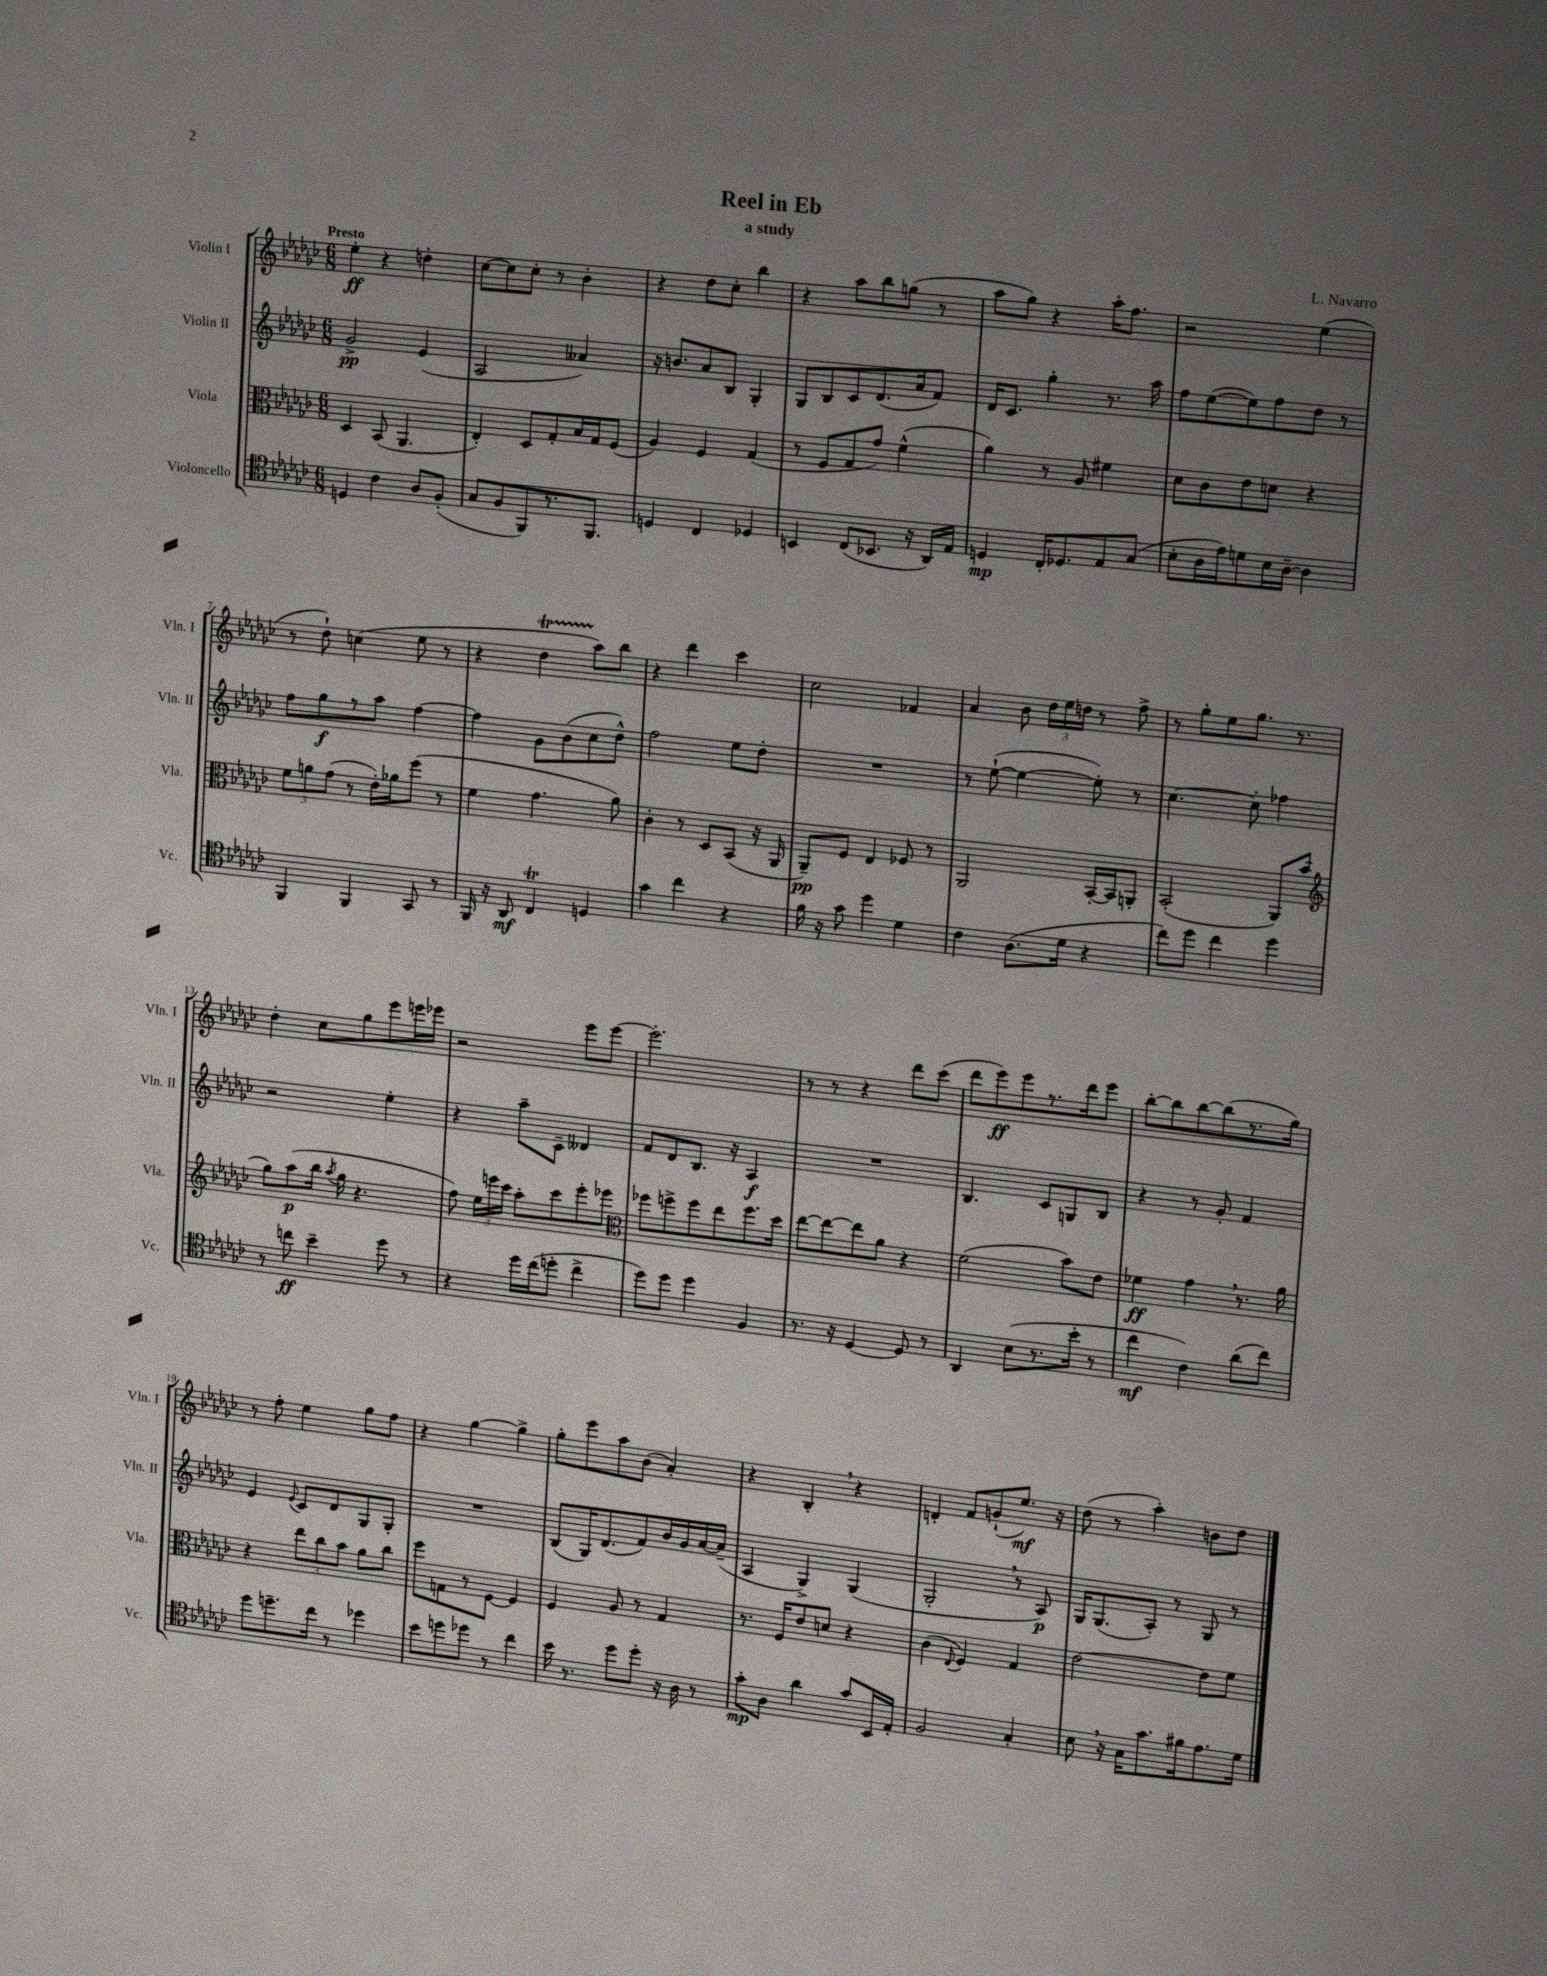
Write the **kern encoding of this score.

**kern	**dynam	**kern	**dynam	**kern	**dynam	**kern	**dynam
*part4	*part4	*part3	*part3	*part2	*part2	*part1	*part1
*staff4	*staff4	*staff3	*staff3	*staff2	*staff2	*staff1	*staff1
*I"Violoncello	*	*I"Viola	*	*I"Violin II	*	*I"Violin I	*
*I'Vc.	*	*I'Vla.	*	*I'Vln. II	*	*I'Vln. I	*
*clefC4	*	*clefC3	*	*clefG2	*	*clefG2	*
*k[b-e-a-d-g-c-]	*	*k[b-e-a-d-g-c-]	*	*k[b-e-a-d-g-c-]	*	*k[b-e-a-d-g-c-]	*
*M6/8	*	*M6/8	*	*M6/8	*	*M6/8	*
=1	=1	=1	=1	=1	=1	=1	=1
!	!	!	!	!	!	!LO:TX:a:B:t=Presto	!
4Dn/	.	4D-/	.	2g-^/	pp	4ee-'\	ff
4c-\	.	(8BB-/	.	.	.	4r	.
.	.	4.AA-/	.	.	.	.	.
8A-/L	.	.	.	(4e-/	.	4ddn'\	.
(8F'/J	.	.	.	.	.	.	.
=2	=2	=2	=2	=2	=2	=2	=2
8G-/L	.	4E-'/)	.	2A-/	.	[8cc-\L	.
8F/	.	.	.	.	.	8cc-\]	.
8FF/)	.	8D-/L	.	.	.	8cc-'\J	.
8.r	.	8G-'/	.	.	.	8r	.
.	.	16B-/L	.	4a--X/)	.	4b-'\	.
8.FF/J	.	16G-/J	.	.	.	.	.
.	.	(8F/J	.	.	.	.	.
=3	=3	=3	=3	=3	=3	=3	=3
4Dn/	.	4A-/)	.	16r	.	4r	.
.	.	.	.	8.bn/L	.	.	.
4C-/	.	4F/	.	8a-/	.	8dd-\L	.
.	.	.	.	8B-/J	.	8cc-'\J	.
4D-X/	.	(4G-/	.	4G-'/	.	4bb-\	.
=4	=4	=4	=4	=4	=4	=4	=4
4BBn/	.	8r	.	8G-/L	.	4r	.
.	.	8F/L	.	8B-/	.	.	.
(8C-/L	.	8G-/	.	8c-/	.	8aa-\L	.
8.BB-X/J	.	8g-/J)	.	(8.d-/	.	8bb-\	.
.	.	(4f^^\	.	.	.	(8ggn\J	.
16r	.	.	.	16a-/k	.	.	.
16AA-/LL)	.	.	.	8f/J)	.	8r	.
16E-/JJ	.	.	.	.	.	.	.
=5	=5	=5	=5	=5	=5	=5	=5
4Dn/	mp	4a-\)	.	16d-/KL	.	8aa-\L	.
.	.	.	.	8.c-/J	.	.	.
.	.	.	.	.	.	8gg-\J)	.
16C-'/KL	.	8r	.	4gg-'\	.	4r	.
8.D-X/	.	.	.	.	.	.	.
.	.	8A-/	.	.	.	.	.
8E-/	.	4f#X\	.	8.r	.	16aa-'\KL	.
.	.	.	.	.	.	8.ff\J	.
(8G-/J	.	.	.	.	.	.	.
.	.	.	.	16aa-\	.	.	.
=6	=6	=6	=6	=6	=6	=6	=6
8B-'\L	.	8d-\L	.	8ff\L	.	2r	.
16A-\L	.	8c-\	.	([8ee-\	.	.	.
16e-\J)	.	.	.	.	.	.	.
8dn\	.	8e-\	.	8ee-\])	.	.	.
16B-\L	.	8dn\J	.	8ff\	.	.	.
[16A-~\JJ	.	.	.	.	.	.	.
4A-\]	.	4r	.	8dd-\J	.	(4ee-\	.
.	.	.	.	8r	.	.	.
!!LO:LB:g=z
=7	=7	=7	=7	=7	=7	=7	=7
4FF/	.	12f\L	.	8ff\L	.	8r	.
.	.	12an\	.	.	.	.	.
.	.	.	.	8gg-\	f	8dd-`\)	.
.	.	(12g-\J	.	.	.	.	.
4FF/	.	8r	.	8r	.	(4ccn\	.
.	.	16e-'\LL)	.	8aa-\J	.	.	.
.	.	16a-X\J	.	.	.	.	.
8GG-/	.	(8ff\J	.	[4ff\	.	8ee-\	.
8r	.	8r	.	.	.	8r	.
=8	=8	=8	=8	=8	=8	=8	=8
16FF/	.	4f\	.	4ff\]	.	4r	.
16r	.	.	.	.	.	.	.
8AA-/	mf	.	.	.	.	.	.
4C-T/	.	4.g-\	.	8g-\L	.	4dd-T\	.
.	.	.	.	(8b-\	.	.	.
4Dn/	.	.	.	8cc-\	.	8aa-\L)	.
.	.	8a-\)	.	8dd-^^\J)	.	8bb-\J	.
=9	=9	=9	=9	=9	=9	=9	=9
4g-\	.	4c-'\	.	2ff\	.	4r	.
4cc-\	.	8r	.	.	.	4ddd-\	.
.	.	8D-/L	.	.	.	.	.
4r	.	(8BB-/J	.	8ee-\L	.	4ccc-\	.
.	.	16r	.	8dd-'\J	.	.	.
.	.	16AA-/	.	.	.	.	.
=10	=10	=10	=10	=10	=10	=10	=10
16f\	.	8AA-~/L)	pp	2.r	.	2cc-\	.
16r	.	.	.	.	.	.	.
8g-\	.	8F/J	.	.	.	.	.
4dd-\	.	4E-/	.	.	.	.	.
4d-\	.	8F-X/	.	.	.	4f-X/	.
.	.	8r	.	.	.	.	.
=11	=11	=11	=11	=11	=11	=11	=11
4c-\	.	2AA-/	.	8r	.	4a-/	.
.	.	.	.	([8ee-`\	.	.	.
(8.A-\L	.	.	.	4ee-\_	.	8b-\	.
.	.	.	.	.	.	24dd-\LL	.
.	.	.	.	.	.	24ee-\	.
16d-\Jk	.	.	.	.	.	.	.
.	.	.	.	.	.	24ddn\JJ	.
4r	.	[16BB-'/LL	.	8ee-'\])	.	8r	.
.	.	16BB-/J]	.	.	.	.	.
.	.	8AAn'/J	.	8r	.	8ff^\	.
=12	=12	=12	=12	=12	=12	=12	=12
8cc-\L)	.	(2BB-'/	.	[4.cc-\	.	8r	.
8dd-\J	.	.	.	.	.	8gg-'\L	.
4cc-\	.	.	.	.	.	8ee-\	.
.	.	.	.	8cc-'\]	.	8.gg-\J	.
4dd-\	.	8AA-/L)	.	4ff-X\	.	.	.
.	.	.	.	.	.	8.r	.
.	.	(8b-/J	.	.	.	.	.
!!LO:LB:g=z
=13	=13	=13	=13	=13	=13	=13	=13
*	*	*clefG2	*	*	*	*	*
8r	.	8gg-\L)	.	2r	.	4dd-'\	.
8ccn\	ff	(8aa-\	p	.	.	.	.
4b-~\	.	16bb-\Jk	.	.	.	8cc-\L	.
.	.	8qaa-/	.	.	.	.	.
.	.	16gg-\	.	.	.	.	.
.	.	4.r	.	.	.	8gg-\	.
8dd-\	.	.	.	4ee-'\	.	8eee-\	.
8r	.	.	.	.	.	16eeen\L	.
.	.	.	.	.	.	16eee-X\JJ	.
=14	=14	=14	=14	=14	=14	=14	=14
4r	.	8ff\)	.	4r	.	2r	.
.	.	24ee-\LL	.	.	.	.	.
.	.	24eeen\	.	.	.	.	.
.	.	24ccc-\JJ	.	.	.	.	.
16dd-\LL	.	8aa-'\L	.	8aa-~\L	.	.	.
(16cc-\J	.	.	.	.	.	.	.
8ddn'\J	.	8ccc-\	.	8c-~\J	.	.	.
4cc-^\	.	8eee'\	.	4d--X/	.	8eee-\L	.
.	.	8eee-X\J	.	.	.	[8eee-\J	.
=15	=15	=15	=15	=15	=15	=15	=15
*	*	*clefC3	*	*	*	*	*
8dd-\L)	.	8ff-X\L	.	8f/L	.	2.eee-'\]	.
8dd-\J	.	8ffn^\	.	8d-/	.	.	.
4dd-\	.	8ff\	.	8.B-/J	.	.	.
.	.	8ee-\	.	.	.	.	.
.	.	.	.	16r	.	.	.
4F/	.	8.ff\	.	4A-/	f	.	.
.	.	16dd-\Jk	.	.	.	.	.
=16	=16	=16	=16	=16	=16	=16	=16
8.r	.	[8ee-\L	.	2.r	.	8r	.
.	.	8ee-\_	.	.	.	8r	.
16r	.	.	.	.	.	.	.
[4D-/	.	8ee-\]	.	.	.	4r	.
.	.	8a-\J	.	.	.	.	.
8D-/]	.	4r	.	.	.	8ddd-\L	.
8r	.	.	.	.	.	(8ccc-\J	.
=17	=17	=17	=17	=17	=17	=17	=17
4AA-/	.	(2f\	.	4.B-/	.	8ddd-\L	.
.	.	.	.	.	.	8eee-\)	ff
(8B-\L	.	.	.	.	.	8eee-\	.
8.r	.	.	.	8c-/L	.	8.r	.
.	.	8b-\L)	.	8Gn/	.	.	.
16b-'\Jk	.	.	.	.	.	16ddd-\k	.
8r	.	8e-\J	.	8B-/J	.	8eee-\J	.
=18	=18	=18	=18	=18	=18	=18	=18
4cc-\	mf	4f-X\	ff	4r	.	[8bb-'\L	.
.	.	.	.	.	.	8bb-\]	.
4c-\)	.	4g-,\	.	8r	.	[8bb-\	.
.	.	.	.	8g-'/	.	(8bb-\]	.
(8a-\L	.	8.r	.	4f/	.	8.r	.
8cc-\J)	.	.	.	.	.	.	.
.	.	16a-\	.	.	.	16gg-\Jk)	.
!!LO:LB:g=z
=19	=19	=19	=19	=19	=19	=19	=19
8dd-\L	.	4r	.	4e-/	.	8r	.
8.ddn~\	.	.	.	.	.	8ff'\	.
.	.	.	.	8qqe-/	.	.	.
.	.	12ee-\L	.	8c-/L	.	4ee-\	.
16cc-\Jk	.	.	.	.	.	.	.
.	.	12cc-\	.	.	.	.	.
8r	.	.	.	8d-/	.	.	.
.	.	12b-\J	.	.	.	.	.
4dd-X\	.	8a-\L	.	8G-/	.	8gg-\L	.
.	.	8cc-\J	.	8G-'/J	.	8ff\J	.
=20	=20	=20	=20	=20	=20	=20	=20
8b-\L	.	8ff\L	.	2.r	.	4r	.
8ddn\	.	8Gn\	.	.	.	.	.
8dd-X\J	.	8r	.	.	.	[4gg-\	.
8r	.	[8F\J	.	.	.	.	.
4cc-\	.	4F/]	.	.	.	4gg-^\]	.
=21	=21	=21	=21	=21	=21	=21	=21
16b-\	.	4F/	.	(8B-/L	.	8gg-'\L	.
8.r	.	.	.	.	.	.	.
.	.	.	.	16G-/K)	.	8eee-\	.
.	.	.	.	(8.d-/	.	.	.
8dd-\L	.	8A-/	.	.	.	8aa-\	.
8dd-'\J	.	8r	.	8f/)	.	(8b-\J	.
16r	.	4G-/	.	16b-/L	.	4a-'/)	.
16A-\	.	.	.	16g-/	.	.	.
8r	.	.	.	[16a-/	.	.	.
.	.	.	.	(16a-~/JJ]	.	.	.
=22	=22	=22	=22	=22	=22	=22	=22
8g-'\L	mp	8.r	.	4A-/	.	4r	.
8A-\J	.	.	.	.	.	.	.
.	.	16F/KL	.	.	.	.	.
4a-\	.	8e-/	.	4G-^/)	.	4B-',/	.
.	.	8dn/J	.	.	.	.	.
8g-/L	.	4r	.	(4G-/	.	4r	.
16BB-/L	.	.	.	.	.	.	.
16E-'/JJ	.	.	.	.	.	.	.
=23	=23	=23	=23	=23	=23	=23	=23
2F/	.	(4c-\	.	2G-',/	.	4dn'/	.
.	.	8qqE-/	.	.	.	.	.
.	.	4F/)	.	.	.	8f/L	.
.	.	.	.	.	.	(8gn`/	.
4G-'/	.	4G-/	.	8r	.	8.ee-/J)	mf
.	.	.	.	8A-/)	p	.	.
.	.	.	.	.	.	16r	.
=24	=24	=24	=24	=24	=24	=24	=24
8B-,\	.	[2e-\	.	16G-/KL	.	(8dd-\	.
.	.	.	.	(8.G-/	.	.	.
16r	.	.	.	.	.	8r	.
16G-\KL	.	.	.	.	.	.	.
8.g-\	.	.	.	8A-'/J)	.	4aa-'\)	.
.	.	.	.	8r	.	.	.
16f#X\k	.	.	.	.	.	.	.
8.e-\	.	8e-\L]	.	8G-/	.	8bn\L	.
.	.	8f\J	.	8r	.	8dd-\J	.
16d-\Jk	.	.	.	.	.	.	.
==	==	==	==	==	==	==	==
*-	*-	*-	*-	*-	*-	*-	*-
